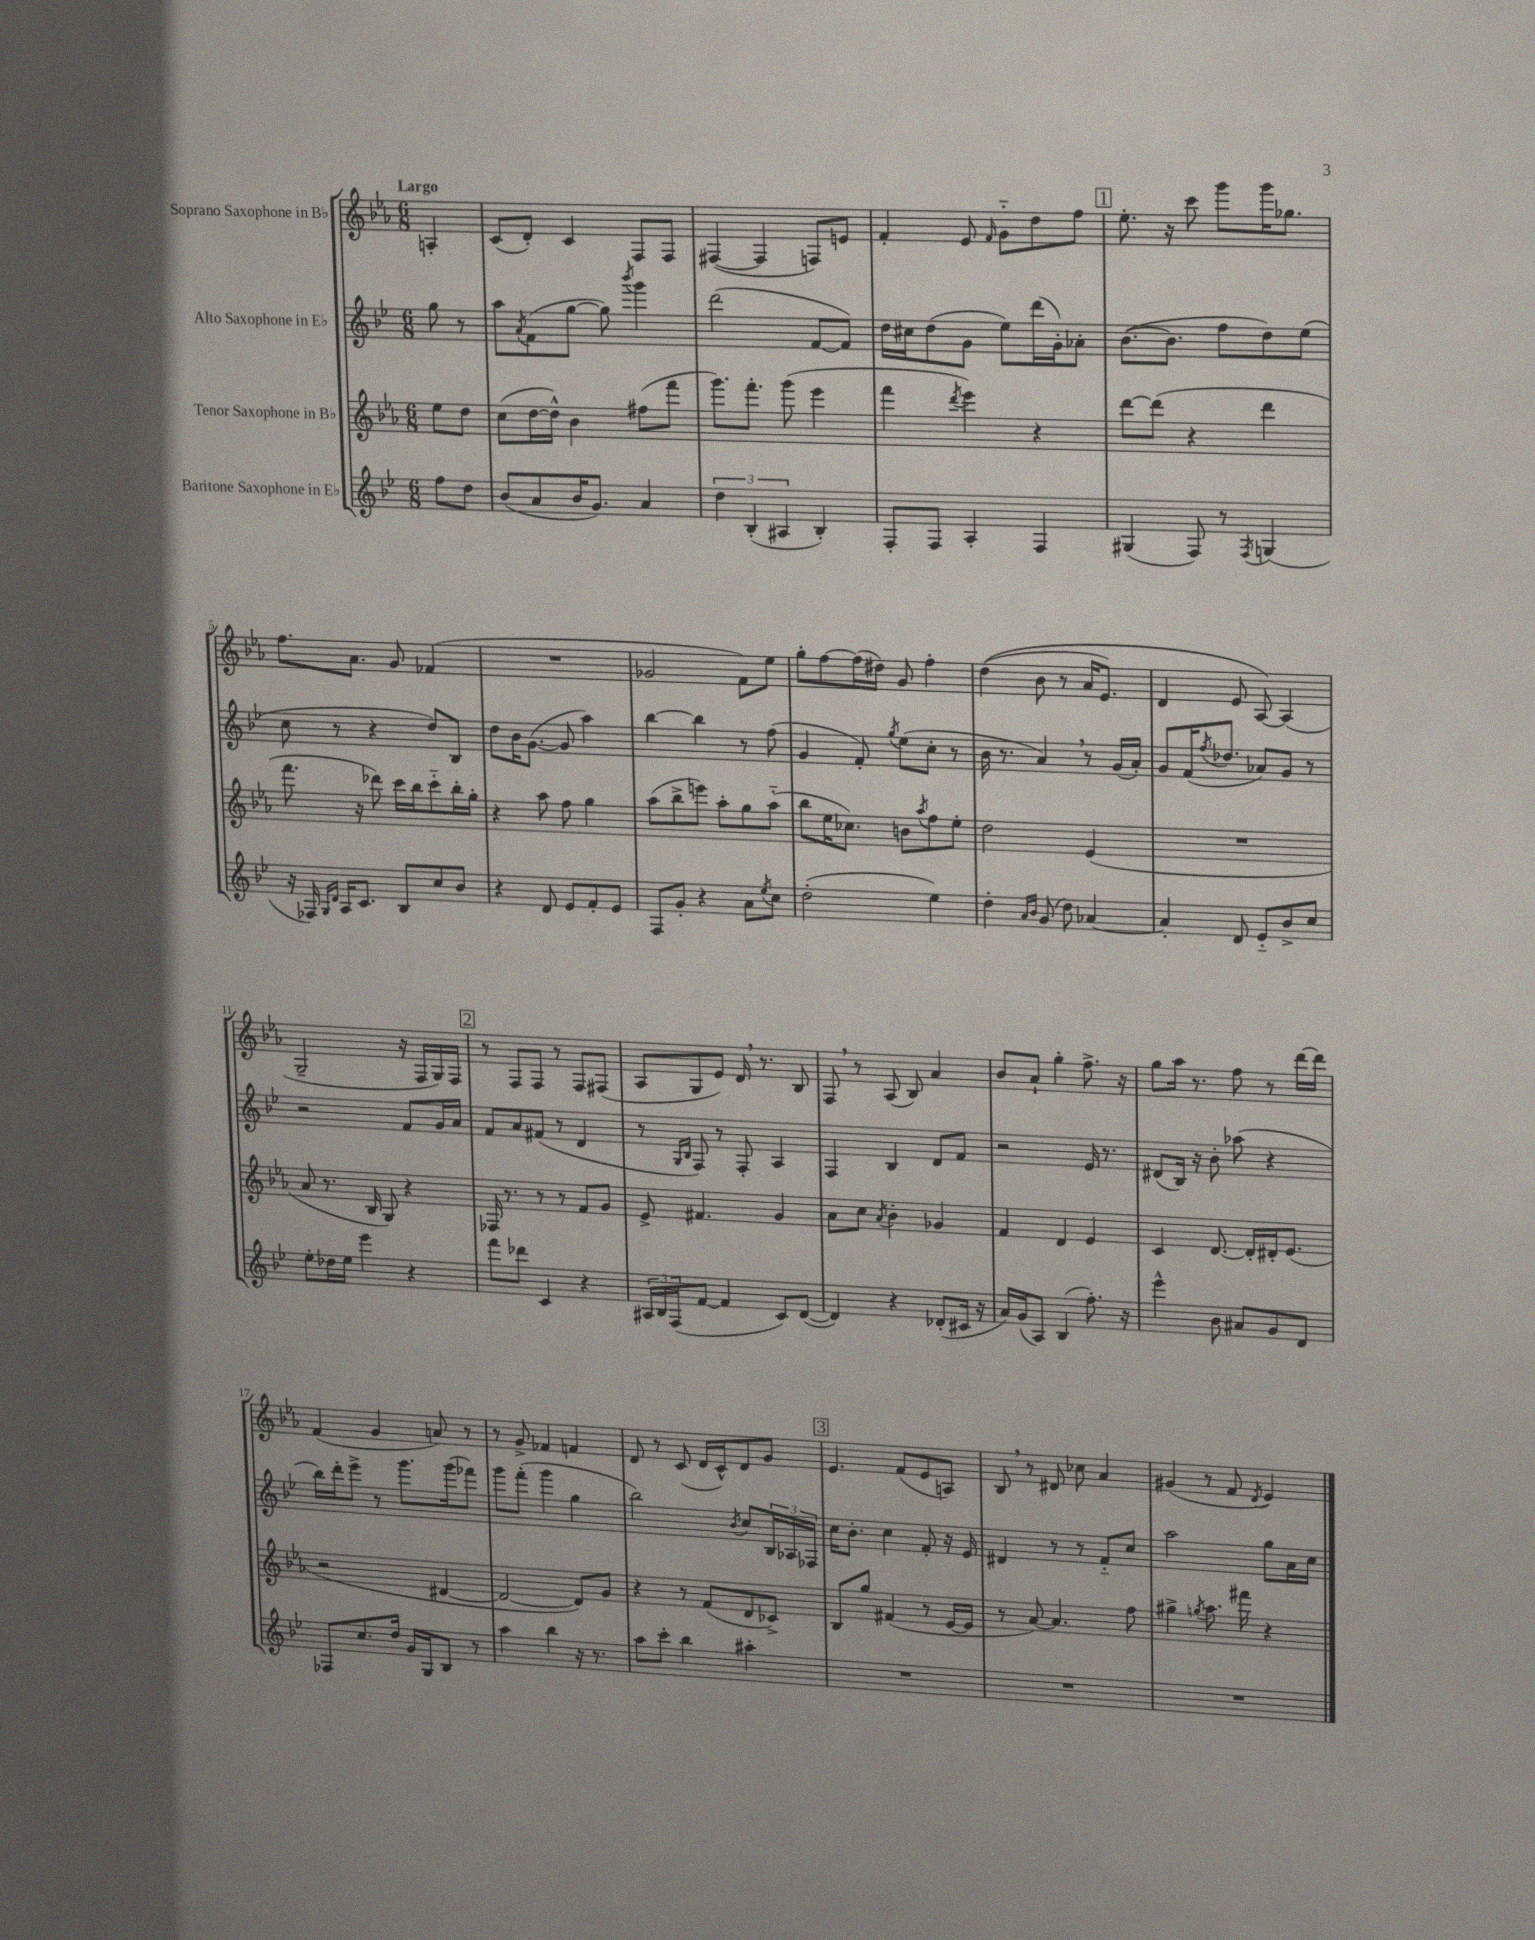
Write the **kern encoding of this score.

**kern	**kern	**kern	**kern
*part4	*part3	*part2	*part1
*staff4	*staff3	*staff2	*staff1
*I"Baritone Saxophone in E♭	*I"Tenor Saxophone in B♭	*I"Alto Saxophone in E♭	*I"Soprano Saxophone in B♭
*clefG2	*clefG2	*clefG2	*clefG2
*k[b-e-]	*k[b-e-a-]	*k[b-e-]	*k[b-e-a-]
*M6/8	*M6/8	*M6/8	*M6/8
=	=	=	=
!	!	!	!LO:TX:a:B:t=Largo
8ff\L	8ee-\L	8gg\	4An'/
8dd\J	8dd\J	8r	.
=1	=1	=1	=1
(8b-/L	(8cc\L	8aa\L	(8c/L
.	.	8qa/	.
8a/	[16dd\L	(8f\	8d'/J)
.	16dd^^\JJ])	.	.
16b-/K	4b-\	[8gg\J	4c/
8.g/J)	.	.	.
.	.	8gg\])	.
.	.	8qbbb-/	.
4a/	(8ff#X\L	4ggg\	8F/L
.	8fff\J	.	8F/J
=2	=2	=2	=2
6dd\	8.ggg\L)	(2ddd\	([4F#X/
(6B-'/	.	.	.
.	8.fff'\J	.	.
.	.	.	4F#/]
6A#X/	.	.	.
.	(8ggg\	.	.
4B-'/)	4eee-\	[8f/L	8Fn/L)
.	.	8f/J])	8en/J
=3	=3	=3	=3
8F'/L	4fff\	16dd\LL	4f'/
.	.	16cc#X\J	.
8F/J	.	(8dd\	.
.	8qddd/	.	.
4A'/	4eee-\)	8g\J	8e-/
.	.	.	16qqf/
.	.	8ee-\L)	8g\L
4F/	4r	(16ddd\L	8dd\
.	.	16g'\J)	.
.	.	8a-X'\J	8ff\J
!!LO:REH:place=s1:t=1
=4	=4	=4	=4
(4G#X/	[8ddd\L	([8.b-\L	8.ee-'\
.	(8ddd\J]	.	.
.	.	8.b-\J]	16r
8F/)	4r	.	8ccc\
8r	.	8ff\L	8ggg\L
8qF/	.	.	.
(4Gn/	4ddd\	8dd\)	16ggg\K
.	.	.	8.gg-X\J
.	.	(8ee-\J	.
!!LO:LB:g=z
=5	=5	=5	=5
16r	8.fff\	8cc\	8.ff\L
16F-X/)	.	.	.
16qqG/LL	.	.	.
16qqd/JJ	.	.	.
16A/KL	.	8r	.
8.c/J	16r	.	8.a-\J
.	8ddd-X\)	4r	.
8B-/L	16ccc\LL	.	8g/
.	16bb-\J	.	.
8cc/	8ccc\	8dd/L)	(4f-X/
8b-/J	16bb-'\L	8B-/J	.
.	16gg'\JJ	.	.
=6	=6	=6	=6
4r	4r	8dd\L	2.r
.	.	16b-\K	.
.	.	([8.g\J	.
8d/	8aa-\	.	.
8e-/L	8ff\	8g/]	.
8f'/	4gg\	4aa\)	.
8e-/J	.	.	.
=7	=7	=7	=7
8F/L	(8aa-\L	[4bb-\	2g-X/
8g'/J	8bb-^\	.	.
4r	8eeen\J)	4bb-\]	.
.	8aa-'\L	.	.
8a\L	8gg\	8r	8f\L)
8qee-/	.	.	.
8cc\J	(8aa-\J	(8ff\	8ee-\J
=8	=8	=8	=8
(2dd'\	8bb-\L	4g/	8gg'\L
.	16ee-\K	.	[8ff\
.	8.cc-X\J)	.	.
.	.	8f'/)	(16ff\L]
.	.	.	16dd#X\JJ)
.	.	8qgg/	.
.	8bn\L	(8ee-\L	8g/
.	8qaa-/	.	.
4ee-\)	8ff\	8cc'\J	4ff'\
.	8ee-'\J	8r	.
=9	=9	=9	=9
4dd'\	2dd\	16b-\	((4dd\
.	.	8.r	.
16qqa/LL	.	.	.
16qqb-/JJ	.	.	.
(8g/	.	4a,/)	8b-\
8dd\)	.	.	8r
[4a-X/	(4e-/	8r	16a-/KL
.	.	.	8.e-/J)
.	.	(16g/LL	.
.	.	16a'/JJ)	.
=10	=10	=10	=10
4a-'/]	2.r	8g/L	4d/
.	.	(16f/K	.
.	.	8qff/	.
.	.	8.dd-X/J	.
8d/	.	.	8e-/
8e-/L	.	8a-X/L)	[8A-/)
8b-^/	.	8g/J	(4A-/]
8cc/J	.	8r	.
!!LO:LB:g=z
=11	=11	=11	=11
8ee-'\L	8a-/	2r	2G~/
16dd-X\L	8.r	.	.
16ee-\JJ	.	.	.
4eee-\	.	.	.
.	16B-/	.	.
.	8G/)	.	.
4r	4r	8f/L	16r
.	.	.	16F/LL
.	.	16g/L	16G/)
.	.	16a/JJ	16F/JJ
!!LO:REH:place=s1:t=2
=12	=12	=12	=12
8fff\L	16F-X/	8f/L	8r
.	8.r	.	.
8ddd-X\J	.	8a/	8F/L
4c/	8r	(8f#X/J	8F/J
.	8r	8r	8r
4r	8f/L	4d/	8F/L
.	8g/J	.	(8F#X/J
=13	=13	=13	=13
24A#X/LL	8e-^/	8r	8A-/L
24B-/	.	.	.
(24F/J	.	.	.
.	.	16qqG/LL	.
.	.	16qqB-/JJ	.
[8f/J	4.f#X/	8F/)	8G/
4f/]	.	8r	8e-/J)
.	.	8F'/	16d,/
.	.	.	8.r
8c/L)	4g/	4A/	.
([8d/J	.	.	8B-/
=14	=14	=14	=14
4d/])	8a-\L	4F/	8F,/
.	8cc\J	.	8r
.	8qa-/	.	.
4r	4b-'\	4B-/	(8A-/
.	.	.	8B-/)
(8d-X'/L	4g-X/	8d/L	4a-/
16c#X/Jk	.	8f/J	.
16r	.	.	.
=15	=15	=15	=15
16a/LL)	4f/	2r	8b-/L
(16g/J	.	.	.
8A/J)	.	.	8a-`/J
(4B-/	4d/	.	4gg'\
8.ff'\)	4e-/	16e-/	8.ff^\
.	.	8.r	.
16r	.	.	16r
=16	=16	=16	=16
4eee-^^\	4c/	(8d#X/L	8gg\L
.	.	16B-/Jk)	16aa-\Jk
.	.	16r	8.r
8b-\	[8.d/	8b-'\	.
8a#X/L	.	(8aa-X\	8ff\
.	16d'/LL]	.	.
8g/	16d#X'/J	4r	8r
.	(8.e-/J	.	.
8d/J	.	.	[16ddd\LL
.	.	.	16ddd\JJ]
!!LO:LB:g=z
=17	=17	=17	=17
8F-X/L	2r	16bb-\LL)	(4f/
.	.	16ddd'\J	.
8.cc/	.	8eee-^\J	.
.	.	8r	4g/
16dd/Jk	.	.	.
16g/LL	.	8.ggg\L	.
16G/J	.	.	.
8B-/J	[4d#X/	.	8an/)
.	.	(16ggg\k	.
8r	.	8fff-X\J)	8r
=18	=18	=18	=18
4aa\	2d#/_	8ggg\L	8r
.	.	(8fff'\J	8g^/
4bb-\	.	4ggg\	4f-X/
16r	8d#/L])	4gg\	4fn/
8.r	.	.	.
.	8g/J	.	.
=19	=19	=19	=19
8aa\L	4r	2bb-\)	8d/
8ccc'\J	.	.	8r
4bb-\	8r	.	(8c/
.	(8f/L	.	16d/LL
.	.	.	16c^^/J)
.	.	8qb-/	.
4aa#X'\	8d/	8cc/L	8d/
.	8c-X^/J)	24B-/L	8g/J
.	.	24A-X/	.
.	.	24F-X/JJ	.
!!LO:REH:place=s1:t=3
=20	=20	=20	=20
2.r	8B-/L	16cc\KL	4.e-/
.	.	8.b-'\J	.
.	8gg/J	.	.
.	(4f#X/	4cc\	.
.	.	.	(8f/L
.	8r	8f'/	8e-/
.	[16e-/LL	16r	8An/J)
.	16e-/JJ]	16e-/	.
=21	=21	=21	=21
2.r	8r	4d#X/	8B-,/
.	[8a-/)	.	8r
.	4.a-/]	8r	8d#X/
.	.	8r	8cc-X\
.	.	8f/L	4a-/
.	8ff\	8cc/J	.
=22	=22	=22	=22
2.r	4gg#X^\	2aa\	(4g#X/
.	8qggn/	.	.
.	8.aa-\	.	8r
.	.	.	8f/
.	16fff#X\	.	.
.	.	.	8qd/
.	4r	8gg\L	4e-/)
.	.	16a\L	.
.	.	16cc\JJ	.
==	==	==	==
*-	*-	*-	*-
